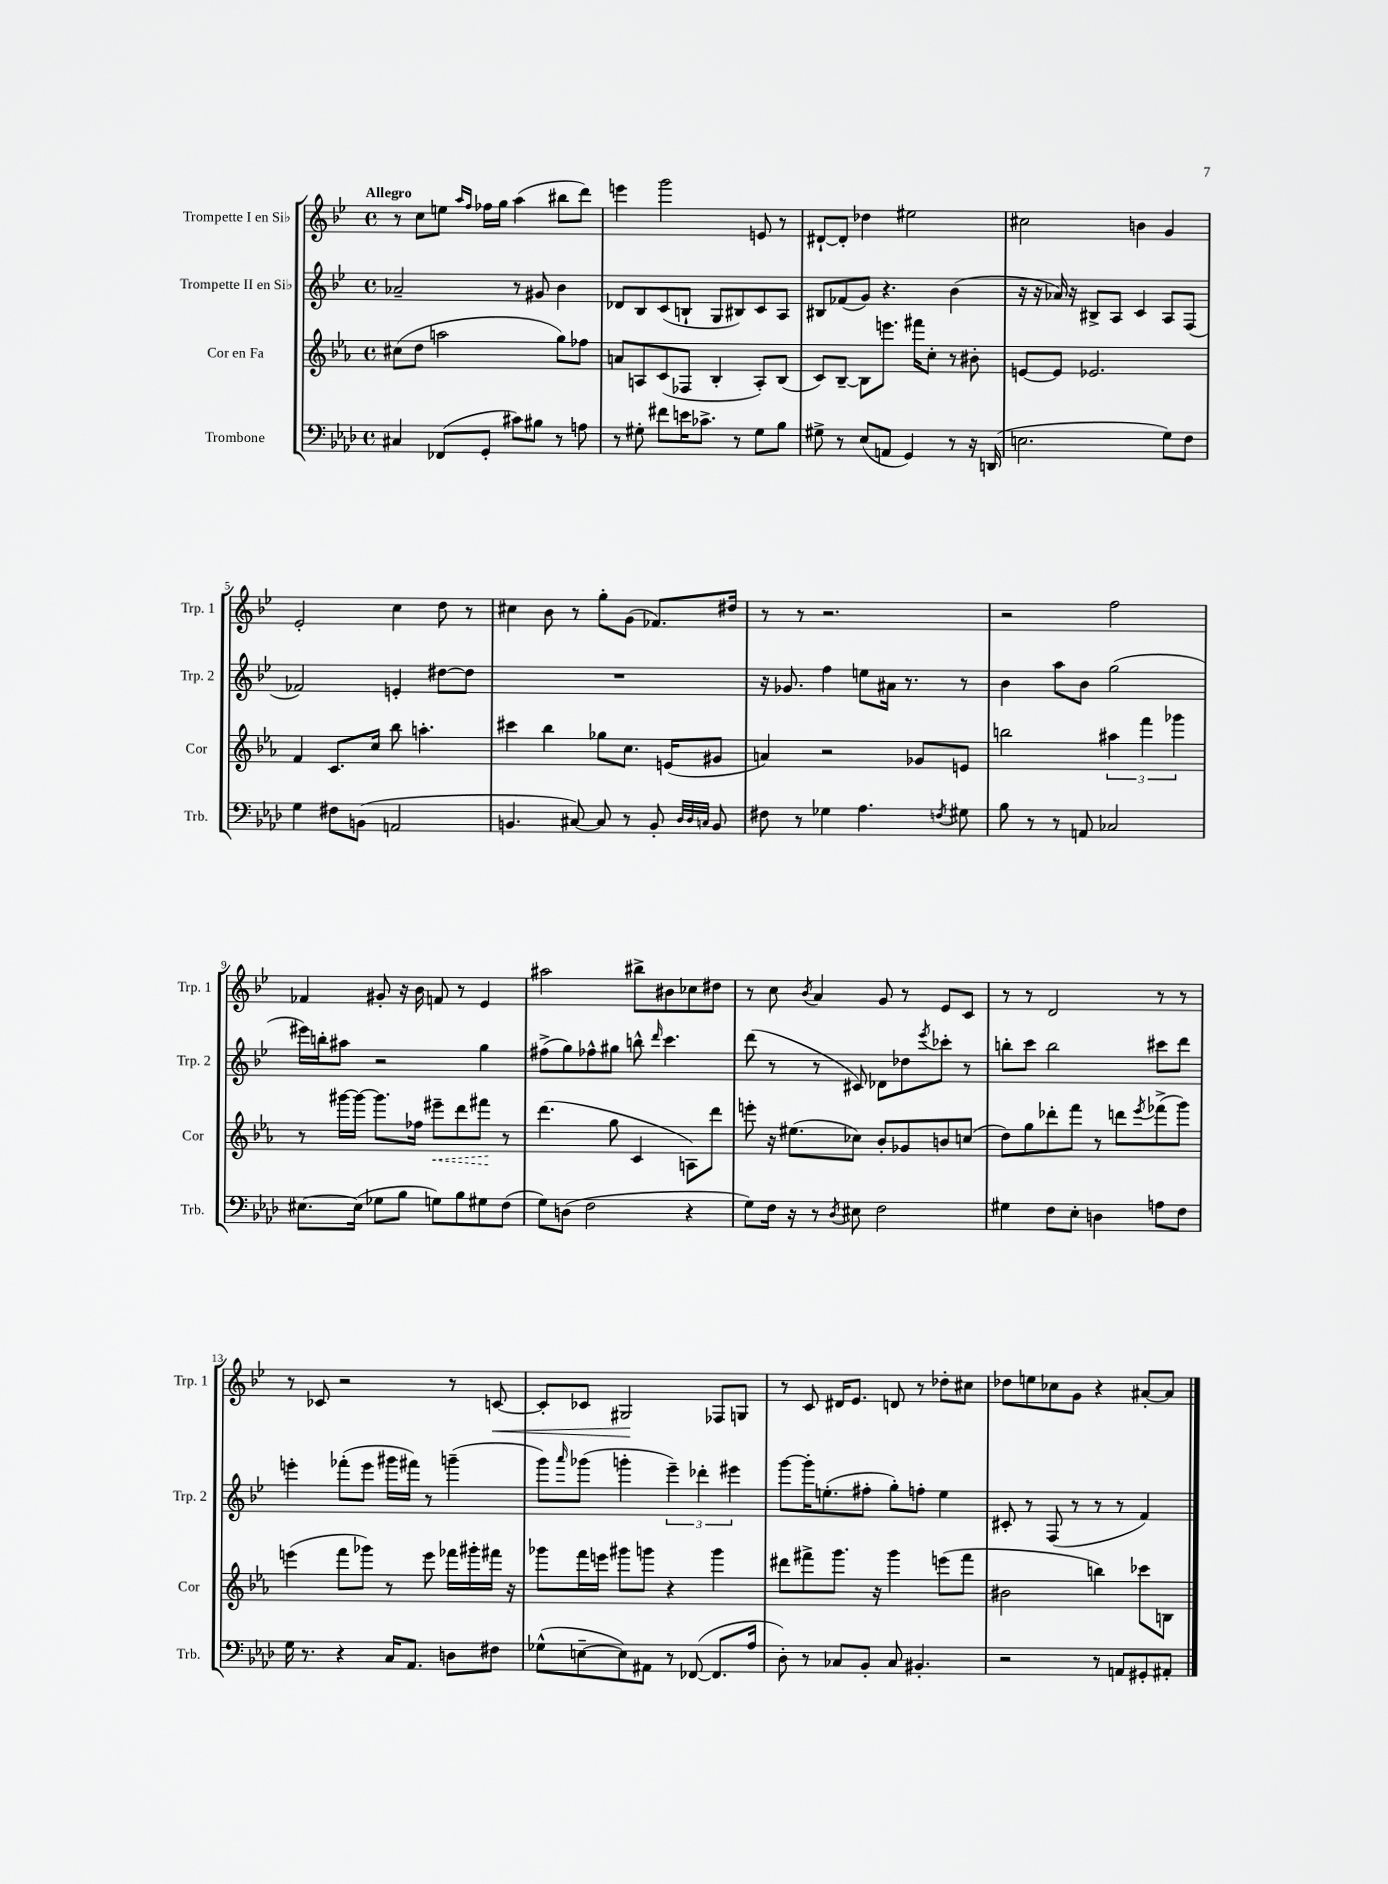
<<
\new StaffGroup <<
\new Staff = "s0" \with { instrumentName = "Trompette I en Sib" shortInstrumentName = "Trp. 1" } {
    \clef treble \key bes \major \defaultTimeSignature \time 4/4 \tempo "Allegro"
    r8 c''8 e''8 \grace { a''16 f''16 } fes''16 g''16 a''4( bis''8 d'''8) |
    e'''4 g'''2 e'8 r8 |
    dis'8~-! dis'8-. des''4 eis''2 |
    cis''2 b'4 g'4 |
    ees'2-. c''4 d''8 r8 |
    cis''4 bes'8 r8 g''8-. g'8( fes'8.) dis''16 |
    r8 r8 r2. |
    r2 f''2 |
    fes'4 gis'8-. r16 bes'16 f'8 r8 ees'4 |
    ais''2 bis''8-> bis'8 ces''8 dis''8 |
    r8 c''8 \acciaccatura { bes'8 } a'4 g'8 r8 ees'8 c'8 |
    r8 r8 d'2 r8 r8 |
    r8 ces'8 r2 r8 c'8~\< |
    c'8-. ces'8 gis2\! fes8 g8 |
    r8 c'8 dis'16 ees'8. d'8 r8 des''8-. cis''8 |
    des''8 e''8 ces''8 g'8 r4 ais'8~-. ais'8 \bar "|." |
}
\new Staff = "s1" \with { instrumentName = "Trompette II en Sib" shortInstrumentName = "Trp. 2" } {
    \clef treble \key bes \major \defaultTimeSignature \time 4/4
    aes'2-- r8 gis'8 bes'4 |
    des'8 bes8 c'8( b8-! g8 bis8) c'8 a8 |
    bis8 fes'8( g'8) r4. bes'4( |
    r16 r16 aes'16) r16 bis8-> a8 c'4 a8 f8( |
    fes'2) e'4-. dis''8~ dis''8 |
    R1 |
    r16 ges'8. f''4 e''8 ais'16 r8. r8 |
    bes'4 a''8 bes'8 g''2( |
    eis'''16) b''16-. ais''8 r2 g''4 |
    fis''8->( g''8) fes''8-^ gis''8 b''8-^ \grace { d'''16 } c'''4. |
    d'''8( r8 r8 cis'8) des'8 des''8 \acciaccatura { ees'''8 } ces'''8-. r8 |
    b''8-. c'''8 b''2 cis'''8 d'''8 |
    e'''4-. fes'''8-.( e'''8 gis'''16 fis'''16) r8 g'''4--( |
    g'''8) \grace { a'''16 } ges'''8( g'''4-. \tuplet 3/2 { ees'''4--) des'''4-. eis'''4 } |
    g'''8~ g'''16-. e''8.-.( fis''8-. g''8-.) f''8-. e''4 |
    cis'8-. r8 f8( r8 r8 r8 f'4) \bar "|." |
}
\new Staff = "s2" \with { instrumentName = "Cor en Fa" shortInstrumentName = "Cor" } {
    \clef treble \key ees \major \defaultTimeSignature \time 4/4
    cis''8( d''8 a''2 g''8) fes''8 |
    a'8 a8 c'8( fes8 bes4-. a8-.) bes8( |
    c'8) bes8~-- bes8 e'''8. fis'''16 c''8-. r8 bis'8-. |
    e'8~ e'8 ees'2. |
    f'4 c'8. c''16 bes''8 a''4.-. |
    cis'''4 bes''4 ges''8 c''8. e'16( gis'8 |
    a'4) r2 ges'8 e'8 |
    b''2 \tuplet 3/2 { ais''4 f'''4 ges'''4 } |
    r8 gis'''16~ gis'''16~ gis'''8. fes''16 \once \override Hairpin.style = #'dashed-line eis'''8--\< d'''8 fis'''8\! r8 |
    d'''4.( g''8 c'4 a8) d'''8 |
    e'''8-. r16 eis''8.( ces''8) bes'8-. ges'8 b'8 c''8( |
    d''8) g''8 des'''8-. f'''8 r8 d'''8 \acciaccatura { ees'''8 } fes'''8->( g'''8) |
    e'''4( f'''8 ges'''8) r8 e'''8 fes'''16 gis'''16-. fis'''16 r16 |
    ges'''8 f'''16 e'''16 gis'''8 g'''8 r4 g'''4 |
    dis'''8 fis'''8-> g'''8. r16 g'''4 e'''8( fis'''8 |
    bis'2 b''4) ces'''8 b8 \bar "|." |
}
\new Staff = "s3" \with { instrumentName = "Trombone" shortInstrumentName = "Trb." } {
    \clef bass \key aes \major \defaultTimeSignature \time 4/4
    cis4 fes,8( g,8-. cis'8) bis8 r8 a8 |
    r8 gis8-. fis'8 e'16 ces'8.-> r8 gis8 bes8 |
    gis8-> r8 ees8( a,8 g,4) r8 r16 d,16( |
    e2. g8) f8 |
    g4 fis8 b,8( a,2 |
    b,4. cis8~) cis8 r8 b,8-. \grace { des32 des32 c32 } b,8 |
    fis8 r8 ges4 aes4. \acciaccatura { f8 } gis8 |
    bes8 r8 r8 a,8 ces2 |
    eis8.~ eis16( ges8 bes8 g8) bes8 gis8 f8( |
    g8) d8( f2 r4 |
    g8) f16 r16 r8 \acciaccatura { des8 } eis8 f2 |
    gis4 f8 ees8-. d4 a8 f8 |
    g16 r8. r4 c16 aes,8. d8 fis8 |
    ges8-^( e8~-- e8) ais,8 r8 fes,8~( fes,8. aes16 |
    des8-.) r8 ces8 bes,8-. ces8 bis,4.-. |
    r2 r8 a,8 gis,8-. ais,8-. \bar "|." |
}
>>
>>
